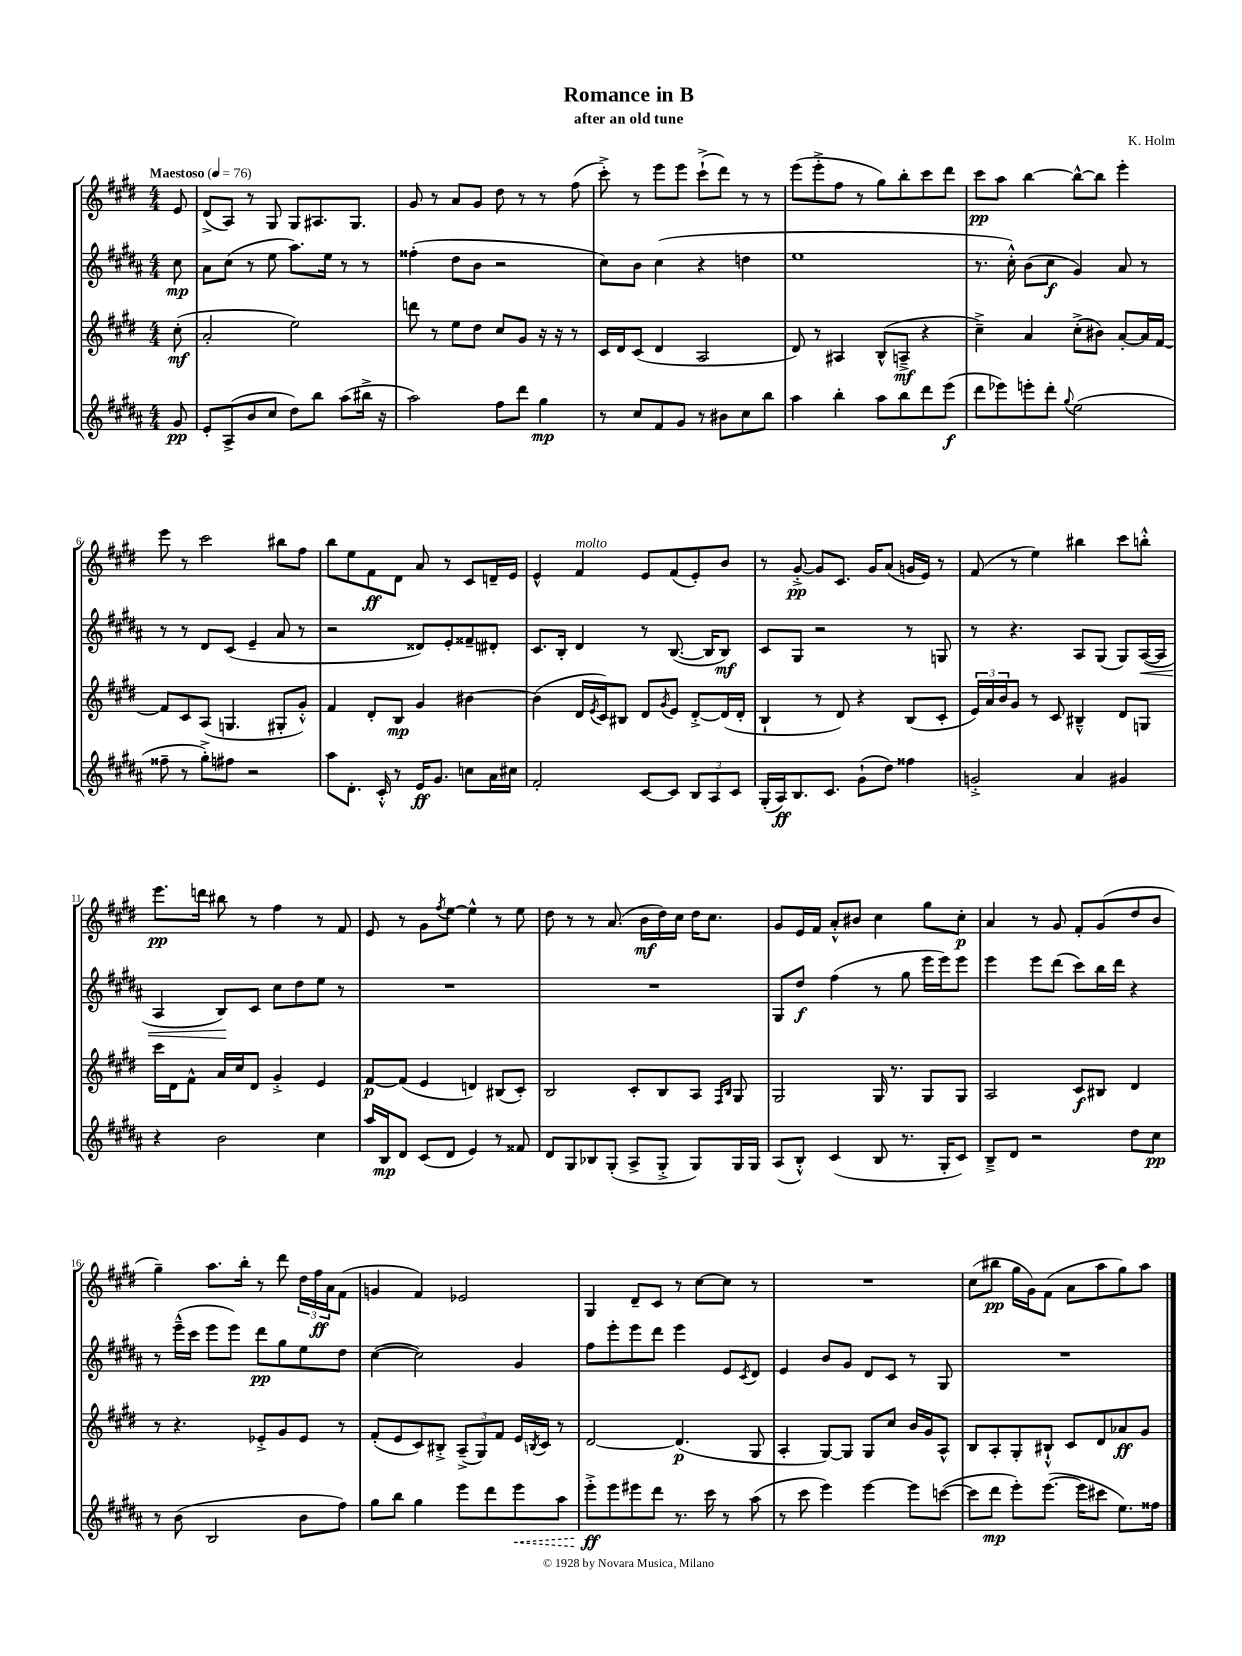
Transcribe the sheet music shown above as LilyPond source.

\header { title = "Romance in B" composer = "K. Holm" subtitle = "after an old tune" }
<<
\new StaffGroup <<
\new Staff = "s0" {
    \clef treble \key e \major \numericTimeSignature \time 4/4 \partial 8 \tempo "Maestoso" 4 = 76
    e'8 |
    dis'8->( a8) r8 gis8 gis8 ais8. gis8. |
    gis'8 r8 a'8 gis'8 dis''8 r8 r8 fis''8( |
    cis'''8-.->) r8 e'''8 e'''8 cis'''8-!->( dis'''8) r8 r8 |
    e'''8( e'''8-.-> fis''8 r8 gis''8) b''8-. cis'''8 dis'''8 |
    cis'''8\pp a''8 b''4~ b''8~-^ b''8 e'''4-. |
    e'''8 r8 cis'''2 bis''8 fis''8 |
    b''8 e''8 fis'8\ff dis'8 a'8 r8 cis'8 d'16-- e'16 |
    e'4-^ fis'4^\markup { \italic "molto" } e'8 fis'8( e'8-.) b'8 |
    r8 gis'8~-.->\pp gis'8 cis'8. gis'16 a'8( g'16 e'16) r8 |
    fis'8( r8 e''4) bis''4 cis'''8 b''8-.-^ |
    e'''8.\pp d'''16 bis''8 r8 fis''4 r8 fis'8 |
    e'8 r8 gis'8 \acciaccatura { fis''8 } e''8~ e''4-^ r8 e''8 |
    dis''8 r8 r8 a'8.( b'16\mf dis''16) cis''16 dis''16 cis''8. |
    gis'8 e'16 fis'16 a'8-.-^ bis'8 cis''4 gis''8 cis''8-.\p |
    a'4 r8 gis'8 fis'8-. gis'8( dis''8 b'8 |
    gis''4--) a''8. b''16-. r8 dis'''8 \tuplet 3/2 { dis''16 fis''16\ff a'16 } fis'8( |
    g'4 fis'4) ees'2 |
    gis4 dis'8-- cis'8 r8 cis''8~ cis''8 r8 |
    R1 |
    cis''8( bis''8\pp gis''16 gis'16) fis'8( a'8 a''8 gis''8) a''8 \bar "|." |
}
\new Staff = "s1" {
    \clef treble \key b \major \numericTimeSignature \time 4/4 \partial 8
    cis''8\mp |
    ais'8 cis''8( r8 e''8 ais''8.) e''16 r8 r8 |
    fisis''4-.( dis''8 b'8 r2 |
    cis''8) b'8 cis''4( r4 d''4 |
    e''1 |
    r8. cis''16-.-^) b'8( cis''8\f gis'4) ais'8 r8 |
    r8 r8 dis'8 cis'8( e'4-- ais'8 r8 |
    r2 disis'8) e'8-. fisis'8-- dis'8-. |
    cis'8. b16-. dis'4 r8 b8.~( b16 b8\mf) |
    cis'8 gis8 r2 r8 g8 |
    r8 r4. ais8 gis8( gis8) ais16~\<( ais16 |
    ais4 b8\!) cis'8 cis''8 dis''8 e''8 r8 |
    R1 |
    R1 |
    gis8 dis''8\f fis''4( r8 gis''8 e'''16 e'''16) e'''8 |
    e'''4 e'''8 dis'''8( cis'''8) b''16 dis'''16 r4 |
    r8 e'''16---^( cis'''16 e'''8 e'''8) dis'''8\pp gis''8 e''8 dis''8 |
    cis''4~( cis''2) gis'4 |
    fis''8 e'''8-. e'''8 dis'''8 e'''4 e'8 \acciaccatura { cis'8 } dis'8 |
    e'4 b'8 gis'8 dis'8 cis'8 r8 gis8 |
    R1 \bar "|." |
}
\new Staff = "s2" {
    \clef treble \key e \major \numericTimeSignature \time 4/4 \partial 8
    cis''8-.\mf( |
    a'2-. e''2) |
    d'''8 r8 e''8 dis''8 cis''8 gis'8 r16 r16 r8 |
    cis'16 dis'16 cis'8( dis'4 a2 |
    dis'8) r8 ais4 b8-^( a8--->\mf r4 |
    cis''4--->) a'4 cis''8-.->( bis'8) a'8~-. a'16 fis'16~ |
    fis'8 cis'8 a8( g4. gis8-. gis'8-.-^) |
    fis'4 dis'8-. b8\mp gis'4 bis'4~ |
    bis'4( dis'16 \acciaccatura { e'8 } cis'16) bis8 dis'8 \acciaccatura { gis'8 } e'8 dis'8~-.-> dis'16( dis'16-. |
    b4-! r8 dis'8) r4 b8( cis'8-. |
    \tuplet 3/2 { e'16) a'16 b'16 } gis'8 r8 cis'8 bis4---^ dis'8 g8 |
    cis'''16 dis'16 fis'8-^ a'16 cis''16 dis'8 gis'4-.-> e'4 |
    fis'8~\p fis'8( e'4 d'4) bis8( cis'8-.) |
    b2 cis'8-. b8 a8 \grace { fis16 b16 } gis8 |
    gis2 gis16 r8. gis8 gis8 |
    a2 cis'8\f bis8 dis'4 |
    r8 r4. ees'8-.-> gis'8 ees'8 r8 |
    fis'8-.( e'8 cis'8) bis8-.-> \tuplet 3/2 { a8--->( gis8) fis'8 } e'16 \acciaccatura { b8 } cis'16 r8 |
    dis'2~ dis'4.\p( gis8 |
    a4-. gis8~) gis8 gis8 cis''8 b'16 gis'16 a8-^ |
    b8 a8-. gis8-. bis8-!-^ cis'8 dis'8 aes'8\ff gis'8 \bar "|." |
}
\new Staff = "s3" {
    \clef treble \key b \major \numericTimeSignature \time 4/4 \partial 8
    gis'8\pp |
    e'8-. ais8->( b'8 cis''8 dis''8) b''8 ais''8( bis''16-> r16 |
    ais''2) fis''8 dis'''8 gis''4\mp |
    r8 cis''8 fis'8 gis'8 r8 bis'8 cis''8 b''8 |
    ais''4 b''4-. ais''8 b''8 dis'''8 e'''8\f( |
    dis'''8 ees'''8) e'''8-. dis'''8-. \appoggiatura { gis''8 } e''2( |
    fisis''8-- r8 gis''8-.->) fis''8 r2 |
    ais''8 dis'8.-. cis'16-.-^ r8 e'16\ff gis'8. c''8 ais'16 cis''16 |
    fis'2-. cis'8~ cis'8 \tuplet 3/2 { b8 ais8 cis'8 } |
    gis16-.( ais16\ff) b8. cis'8. gis'8-!( dis''8) fisis''4 |
    g'2-.-> ais'4 gis'4 |
    r4 b'2 cis''4 |
    ais''16 b16\mp dis'8 cis'8( dis'8 e'4) r8 fisis'8 |
    dis'8 gis8 bes8 gis8-.( ais8-> gis8-.-> gis8) gis16 gis16 |
    ais8( b8-.-^) cis'4( b8 r8. gis16-. cis'8) |
    b8---> dis'8 r2 dis''8 cis''8\pp |
    r8 b'8( b2 b'8 fis''8) |
    gis''8 b''8 gis''4 e'''8 dis'''8 \once \override Hairpin.style = #'dashed-line e'''8\< ais''8 |
    e'''8-.->\ff\! e'''8 eis'''8 dis'''8 r8. cis'''16 r8 ais''8( |
    r8 cis'''8 e'''4) e'''4~ e'''8 c'''8~( |
    c'''8 dis'''8\mp e'''8-.) e'''8.~( e'''16 cis'''8 e''8.) fisis''16 \bar "|." |
}
>>
>>
